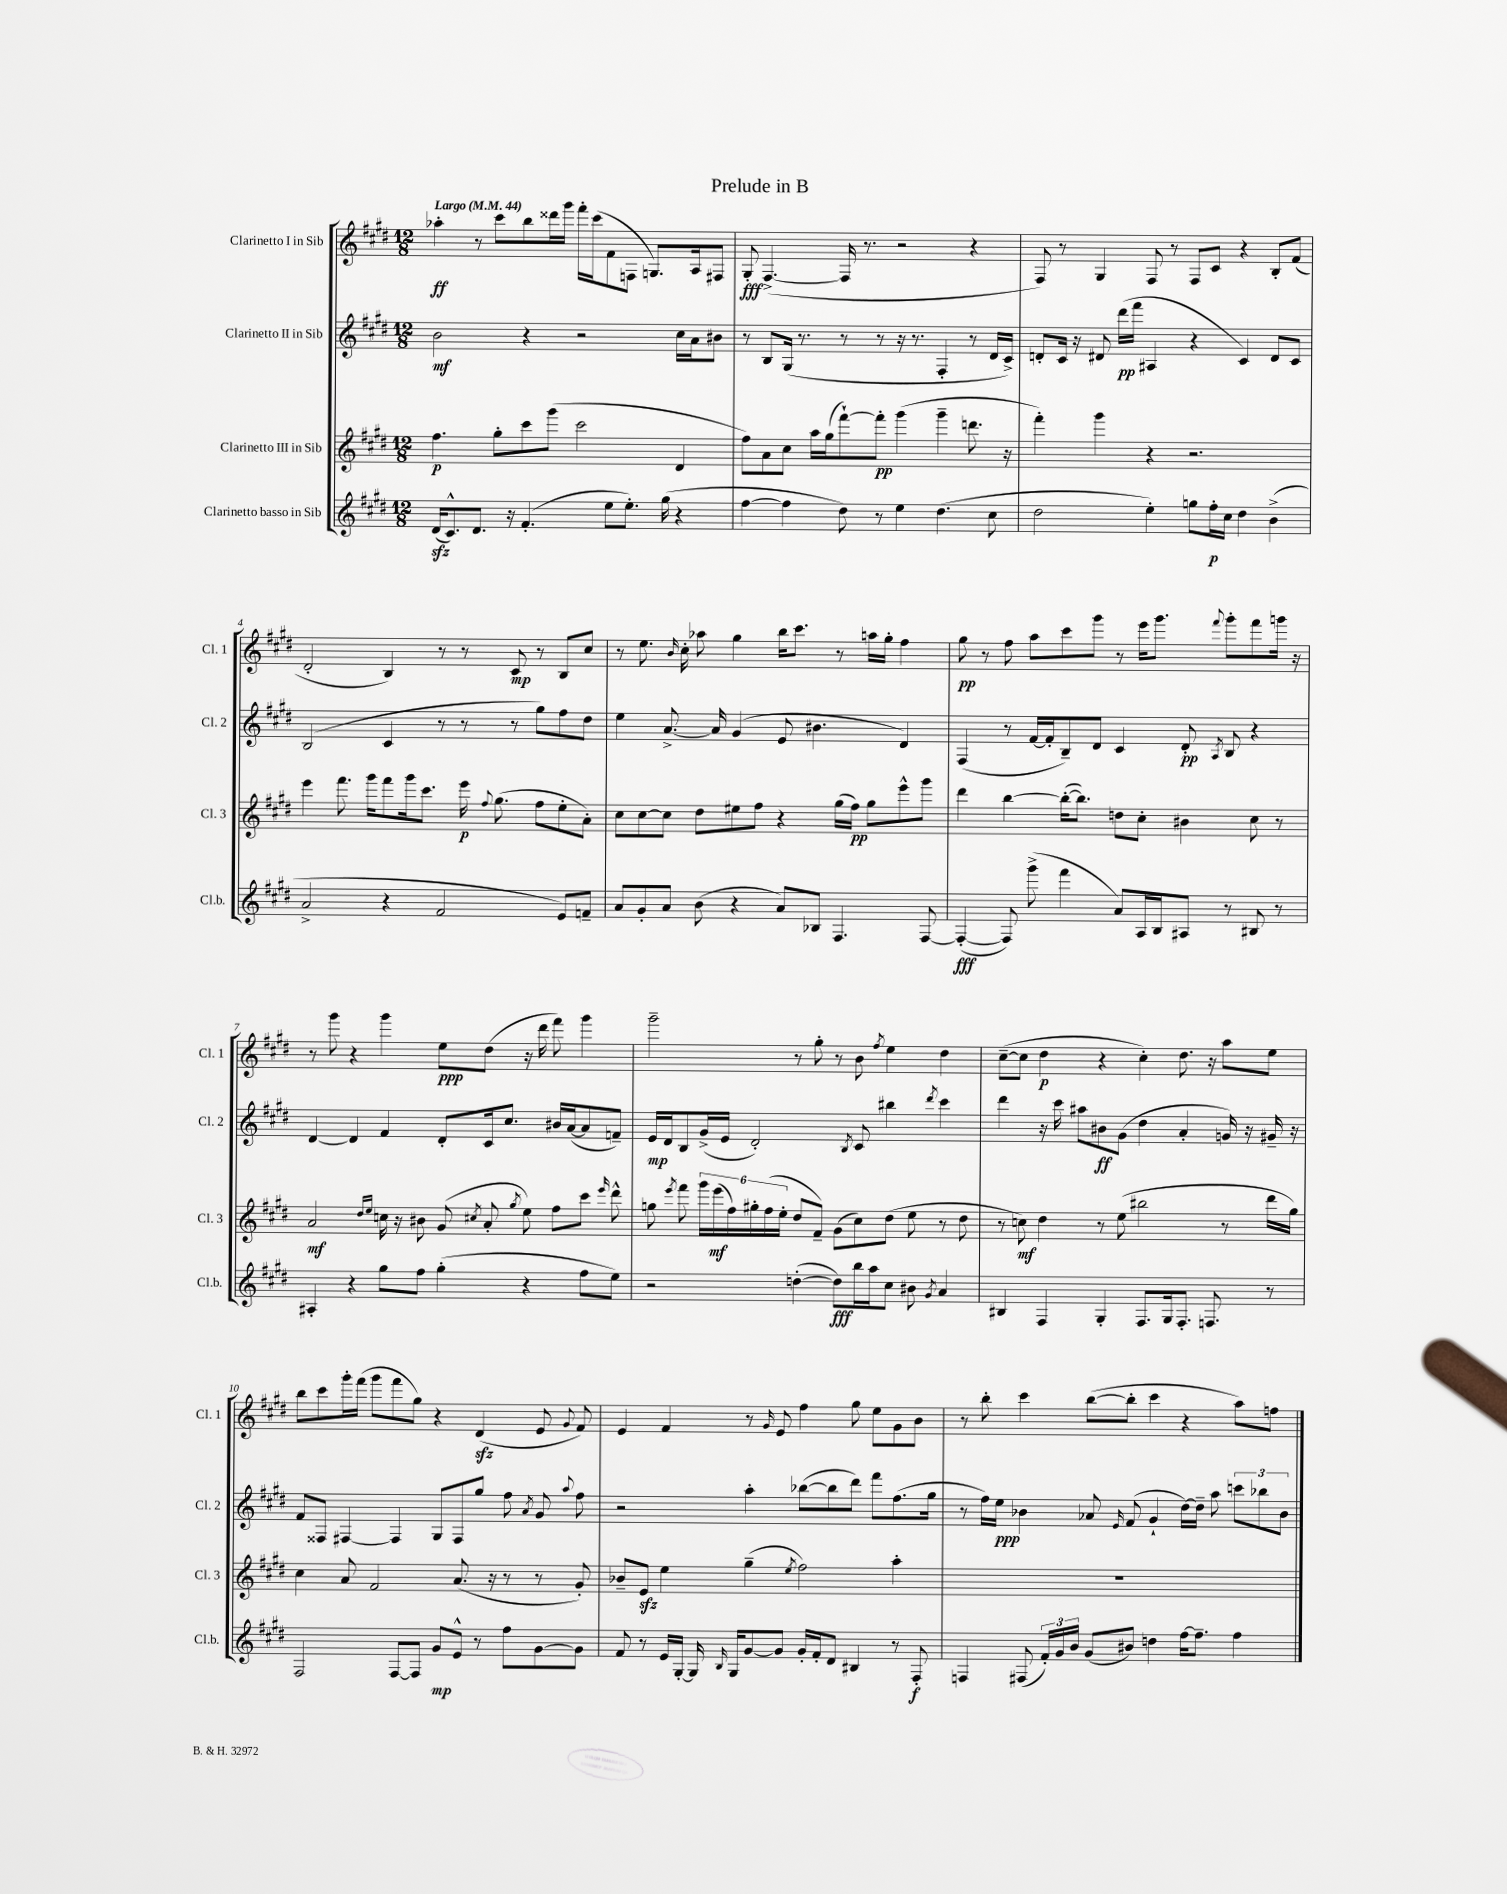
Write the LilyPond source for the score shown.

\header { title = "Prelude in B" }
<<
\new StaffGroup <<
\new Staff = "s0" \with { instrumentName = "Clarinetto I in Sib" shortInstrumentName = "Cl. 1" } {
    \clef treble \key e \major \numericTimeSignature \time 12/8 \tempo "Largo" 4 = 44
    \autoBeamOff aes''4-.\ff r8 cis'''8[ b''8 disis'''16 gis'''16] fis'''16[-. cis'''16( fis'8 f8] g8.[) a16 fis8] |
    gis8-.\fff fis4.~->( fis16 r8. r2 r4 |
    fis8) r8 gis4 fis8 r8 fis8[ cis'8] r4 b8[-. fis'8]( |
    dis'2-. b4) r8 r8 cis'8\mp r8 b8[ cis''8] |
    r8 e''8. \grace { b'16 } cis''16-. aes''8 gis''4 b''16[ cis'''8.] r8 a''16[ gis''16]-. fis''4 |
    gis''8\pp r8 fis''8 a''8[ cis'''8 gis'''8] r8 e'''16[ gis'''8.] \appoggiatura { fis'''8 } gis'''8[-. fis'''8 g'''16] r16 |
    r8 gis'''8 r4 gis'''4 e''8[\ppp dis''8]( r16 dis'''16 fis'''8) gis'''4 |
    gis'''2-- r8 gis''8-. r8 b'8 \acciaccatura { fis''8 } e''4 dis''4 |
    cis''8[~--( cis''8] dis''4\p r4 cis''4-.) dis''8. r16 a''8[ e''8] |
    b''8[ cis'''8 gis'''16-. fis'''16]( gis'''8[ fis'''8 gis''8]) r4 dis'4\sfz( e'8 \appoggiatura { gis'8 } fis'8) |
    e'4 fis'4 r8 \grace { gis'16 } e'8 fis''4 gis''8 e''8[ gis'8 b'8] |
    r8 b''8-. cis'''4 b''8[~( b''8]-. cis'''4 r4 a''8[) f''8] \bar "|." |
}
\new Staff = "s1" \with { instrumentName = "Clarinetto II in Sib" shortInstrumentName = "Cl. 2" } {
    \clef treble \key e \major \numericTimeSignature \time 12/8
    \autoBeamOff b'2\mf r4 r2 cis''16[ a'16 bis'8] |
    r8 b8[ gis16]( r8. r8 r8 r16 r8. fis4-. r8 dis'16[ cis'16]->) |
    d'8[-. cis'16] r16 dis'8 dis'''16[\pp( fis'''16] ais4 r4 cis'4) dis'8[ cis'8] |
    b2( cis'4 r8 r8 r8 gis''8[) fis''8 dis''8] |
    e''4 a'8.~-> a'16 gis'4( e'8 bis'4. dis'4) |
    fis4( r8 fis'16[~ fis'16-. b8--) dis'8] cis'4 dis'8-.\pp \acciaccatura { a8 } b8 r4 |
    dis'4~ dis'4 fis'4 dis'8[-. cis'16 cis''8.] bis'16[ a'16~( a'8 f'8]--) |
    e'16[\mp dis'16 b8 gis'16->( e'16] dis'2-.) \acciaccatura { b8 } cis'8 bis''4 \acciaccatura { dis'''8 } cis'''4 |
    dis'''4 r16 cis'''16 ais''8[ bis'8\ff gis'8]( dis''4 a'4-. g'16) r16 gis'16-- r16 |
    fis'8[ fisis8] fis4~ fis4 gis8[ fis8 gis''8] fis''8 \acciaccatura { a'8 } gis'8 \appoggiatura { a''8 } fis''8 |
    r2 a''4-. bes''8[~( bes''8 dis'''8]) fis'''8[ fis''8.( gis''16] |
    r8 fis''16[) e''16]\ppp bes'4 aes'8 \grace { e'16 } fis'8( gis'4-! dis''16[~) dis''16]-- a''8 \tuplet 3/2 { c'''8[ bes''8 bes'8] } \bar "|." |
}
\new Staff = "s2" \with { instrumentName = "Clarinetto III in Sib" shortInstrumentName = "Cl. 3" } {
    \clef treble \key e \major \numericTimeSignature \time 12/8
    \autoBeamOff fis''4.\p gis''8[-. cis'''8 gis'''8]( cis'''2 dis'4 |
    fis''8[) a'8 cis''8] a''16[ gis''16( fis'''8~-!) fis'''8]-.\pp gis'''4( gis'''4-- d'''8. r16 |
    fis'''4-.) gis'''4 r4 r2. |
    e'''4 fis'''8. gis'''16[ fis'''8 gis'''16 cis'''8.] e'''16\p \appoggiatura { fis''8 } gis''8.( fis''8[ e''8-. a'8]-.) |
    cis''8[ cis''8~ cis''8] dis''8[ eis''8 fis''8] r4 gis''16[( fis''16]\pp) gis''8[ e'''8-^ gis'''8] |
    dis'''4 b''4~ b''16[~-.( b''8.]) d''8[ cis''8]-. bis'4 cis''8 r8 |
    a'2\mf \grace { dis''16[ e''16] } c''16 r16 bis'8 gis'8( \acciaccatura { cis''8 } a'8-. \acciaccatura { gis''8 } e''8) fis''8[ cis'''8] \grace { e'''16 } dis'''8-^ |
    g''8 \acciaccatura { e'''8 } fis'''8 \tuplet 6/4 { gis'''16[ e'''16\mf( fis''16) gis''16-. fis''16( e''16]-. } dis''8[ fis'8]--) gis'8[( cis''8) dis''8]( e''8 r8 dis''8 |
    r8 c''8\mf) dis''4 r8 e''8( bis''2 r8 dis'''16[ gis''16]) |
    cis''4 a'8 fis'2 a'8.( r16 r8 r8 gis'8-.) |
    bes'8[-- e'8]\sfz e''4 gis''4--( \acciaccatura { e''8 } fis''2) a''4-. |
    R1. \bar "|." |
}
\new Staff = "s3" \with { instrumentName = "Clarinetto basso in Sib" shortInstrumentName = "Cl.b." } {
    \clef treble \key e \major \numericTimeSignature \time 12/8
    \autoBeamOff dis'16[\sfz( cis'8.-^) dis'8.] r16 fis'4.-.( e''8[ e''8.]-.) gis''16( r4 |
    fis''4~ fis''4 dis''8) r8 e''4 dis''4.( cis''8 |
    dis''2 e''4-.) g''8[ fis''16-.\p cis''16] dis''4 b'4->( |
    a'2-> r4 fis'2 e'8[) f'8]-- |
    a'8[ gis'8-. a'8] b'8( r4 a'8[) bes8] fis4. fis8~ |
    fis4~-.\fff( fis8) gis'''8->( fis'''4 a'8[) a16 b16 ais8] r8 bis8 r8 |
    ais4-. r4 gis''8[ fis''8] gis''4-.( r4 fis''8[ e''8]) |
    r2 d''4~-.( d''8[\fff) b''16 a''16 cis''8] bis'8 \acciaccatura { gis'8 } a'4 |
    bis4 fis4 gis4-. fis8.[ gis16 fis8.]-. f8. r8 |
    fis2 fis8[~ fis8] gis'8[\mp e'8]-^ r8 fis''8[ gis'8~ gis'8] |
    fis'8 r8 e'16[ gis16]~-. gis16 \grace { b16 } gis16[ gis'8~ gis'8] gis'16[-. fis'16-. dis'8] bis4 r8 fis8-.\f |
    f4 fis8( \tuplet 3/2 { fis'16[-.) gis'16 b'16] } gis'8[( bis'8]) d''4 fis''16[~ fis''8.]-- fis''4 \bar "|." |
}
>>
>>
